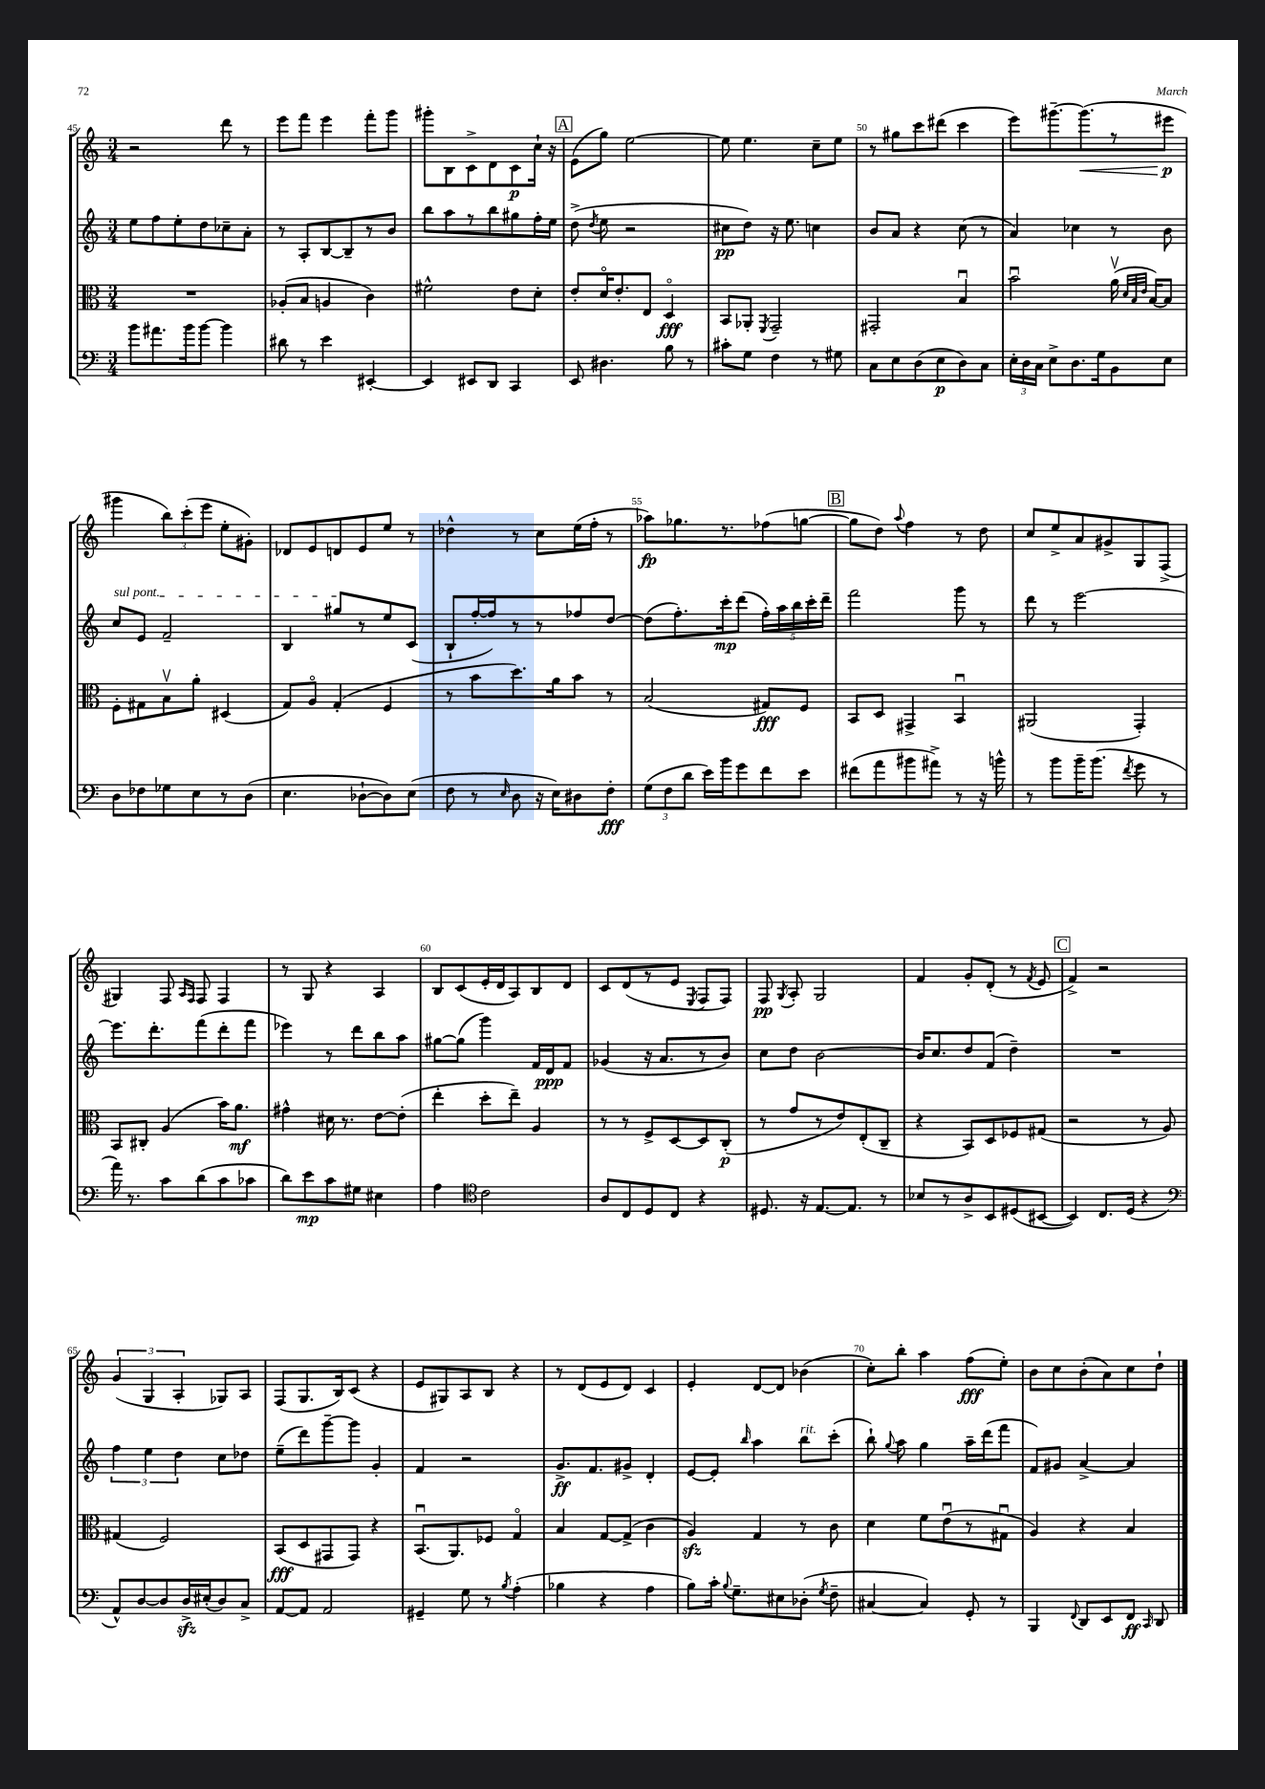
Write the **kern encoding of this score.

**kern	**kern	**kern	**kern
*staff4	*staff3	*staff2	*staff1
*clefF4	*clefC3	*clefG2	*clefG2
*k[]	*k[]	*k[]	*k[]
*M3/4	*M3/4	*M3/4	*M3/4
8b	2.r	8ee	2r
8.a#	.	8ff	.
.	.	8ee'	.
16b	.	.	.
[8b	.	8dd	.
4b]	.	8cc-~	8ddd
.	.	8a'	8r
=	=	=	=
8d#	(8A-'	8r	8eee
8r	8B	8A'	8fff
4e	4A	[8B	4eee
.	.	8B~]	.
[4EE#'	4c)	8r	8fff'
.	.	8b	8ggg
=	=	=	=
4EE#]	2f#^^	8bb	8ggg#'
.	.	8aa	8B
8EE#	.	8r	8c^
8DD	.	8bb	8d
4CC	8e	8gg#	8c
.	8d'	16ff'	16cc`
.	.	16ee	16r
=	=	=	=
8EE	8e'	(8dd^	(8e
.	.	8qdd	.
4.D#	16do	8ee	8gg)
.	8.e'	.	.
.	.	2r	[2ee
.	8E	.	.
8B	4Do	.	.
8r	.	.	.
=	=	=	=
8c#'	8BB	8cc#	8ee]
8G	8AA-'	8dd)	4.ee
.	8qFF	.	.
4F	2GG~	16r	.
.	.	8.ee	.
8r	.	4cc	8cc~
8G#	.	.	8ee
=	=	=	=
8C	2GG#'	8b	8r
8E	.	8a	8gg#
(8D	.	4r	8ccc
8E	.	.	(8ddd#
8D)	4Bu	(8cc	4ccc
8C	.	8r	.
=	=	=	=
24E'	2bu	4a)	8eee)
24D	.	.	.
24C	.	.	.
8E^	.	.	[8.ggg#~
8.D	.	4cc-	.
.	.	.	(8.ggg#]
16G	.	.	.
8BB	(16av	8r	8r
.	32qqd	.	.
.	32qqB	.	.
.	32qqe	.	.
.	[16B)	.	.
8E	8B]	8b	8eee#
=	=	=	=
8D	8F'	8cc	4ggg#
8F-	8G#	8e	.
8G-	8Bv	2f~	12bb)
.	.	.	(12ccc'
8E	8a'	.	.
.	.	.	12eee
8r	(4D#	.	8ee'
(8D	.	.	8g#')
=	=	=	=
4.E	8G)	4B	8d-
.	8Ao	.	8e
.	(4G'	8gg#	8d
[8D-`	.	8r	8e
8D-])	4F	8ee	8ee
(8E	.	(8c	8r
=	=	=	=
8F	8r	8B`	4dd-^^
8r	8b	[16ff'	.
.	.	16ff])	.
16qqE	.	.	.
8D	8.dd)	8r	8r
16r	.	8r	8cc
16E)	16a	.	.
8D#	8b	8ff-	(16ee
.	.	.	16ff'
8F'	8r	[8dd	8r
=	=	=	=
(12G	(2B	(8dd]	8aa-)
12F	.	.	.
.	.	8.ff')	8.gg-
12d	.	.	.
16e)	.	.	.
16b	.	16ccc'	8.r
8g	.	(8ddd	.
8f	8G#)	20ff')	(8ff-
.	.	20aa	.
.	.	20bb	.
8e	8F	.	[8gg
.	.	20ccc'	.
.	.	20ddd~	.
=	=	=	=
(8f#	8BB	2fff	8gg]
8a	8D	.	8dd)
.	.	.	8qqaa
8b#	4GG#^	.	4ff
8a#^)	.	.	.
8r	4BBu	8ggg	8r
16r	.	8r	8dd
16b^^	.	.	.
=	=	=	=
8r	(2AA#	8ddd	8cc
8b	.	8r	8ee^
16b~	.	[2eee	8a
(8.b	.	.	.
.	.	.	8g#^
8qf	.	.	.
8g	4GG')	.	8G
8r	.	.	(8F^
=	=	=	=
16a)	8BB	8.eee]	4G#)
8.r	.	.	.
.	8C#'	.	.
.	.	8.ddd'	.
8c	(4A	.	8F
.	.	.	16qqA
.	.	.	16qqF
(8d	.	(8fff	8F
8c	16b)	8ddd'	4F
.	8.a	.	.
8c-	.	8fff	.
=	=	=	=
8d)	4g#^^	4eee-)	8r
8e	.	.	8G
8c	16d#	8r	4r
.	8.r	.	.
8G#	.	8ddd	.
4E#	[8e	8bb	4A
.	(8e']	8aa	.
=	=	=	=
4A	4ee'	[8gg#	8B
.	.	(8gg#]	(8c
*clefC4	*	*	*
2c	8dd'	4ggg)	16e'
.	.	.	16d
.	8ee~)	.	8A)
.	4A	16f	8B
.	.	16d	.
.	.	8f	8d
=	=	=	=
8A	8r	(4g-	8c
8C	8r	.	(8d
8D	8F^	16r	8r
.	.	8.a	.
8C	[8D	.	8e
.	.	.	8qE
4r	8D]	8r	8F
.	(8C'	8b)	8F)
=	=	=	=
8.D#	8r	8cc	8F
.	.	.	8qG
.	8g	8dd	8A'
16r	.	.	.
[8.E	8r	[2b	2G
.	8e)	.	.
8.E]	.	.	.
.	(8E'	.	.
8r	8C~	.	.
=	=	=	=
8B-	4r	16b]	4f
.	.	8.cc	.
8r	.	.	.
8A^	8BB)	8dd	8g'
8BB	8D	(8f	(8d'
(8D#	8F-	4dd~)	8r
.	.	.	8qf
[8BB#	(8G#	.	8e
=	=	=	=
4BB#])	2r	2.r	4f^)
8.C	.	.	2r
(16D	.	.	.
4r	8r	.	.
.	8A)	.	.
=	=	=	=
*clefF4	*	*	*
8AA^^)	(4G#	6ff	(6g
[8D	.	.	.
.	.	6ee	6G
8D]	2F)	.	.
.	.	6dd	6A'
16D^	.	.	.
(16E#'	.	.	.
8D)	.	8cc	8G-)
8C^	.	8dd-	8A
=	=	=	=
[8AA	(8BB	(8ee~	(8F
8AA]	8D	8ddd)	8.G
2AA	8GG#	[8ggg~	.
.	.	.	16B)
.	8GG#)	8ggg]	(8c
.	4r	4g'	4r
=	=	=	=
4GG#~	(8.BBu	4f	8e
.	.	.	8G#)
.	8.AA)	.	.
8G	.	2r	8A
8r	8F-	.	8B
8qB	.	.	.
(4A'	4Go	.	4r
=	=	=	=
4B-	4B	8.g^	8r
.	.	.	(8d
.	.	8.f	.
4r	[8G	.	8e
.	(8G^]	8g#^	8d)
4A	4c	4d'	4c
=	=	=	=
8B)	4A)	[8e	4e'
16c'	.	8e']	.
8qqB	.	.	.
8.G~	.	.	.
.	.	16qqbb	.
.	4G	4aa	[8d
8E#	.	.	8d]
(8D-'	8r	8bb	(4b-
8qG	.	.	.
8F~	8c	(8ccc'	.
=	=	=	=
[4C#	4d	8bb`)	8cc')
.	.	8qqgg	.
.	.	8aa	8bb'
4C#])	8f	4gg	4aa
.	(8eu	.	.
8GG'	8r	16aa~	(8ff
.	.	(16ddd	.
8r	8G#u	8fff	8ee')
=	=	=	=
4BBB	4A)	8f)	8b
.	.	8g#	8cc
8qqFF	.	.	.
8DD	4r	[4a^	(8b'
8EE	.	.	8a)
8FF	4B	4a]	8cc
16qqCC	.	.	.
8DD	.	.	8dd`
==	==	==	==
*-	*-	*-	*-
